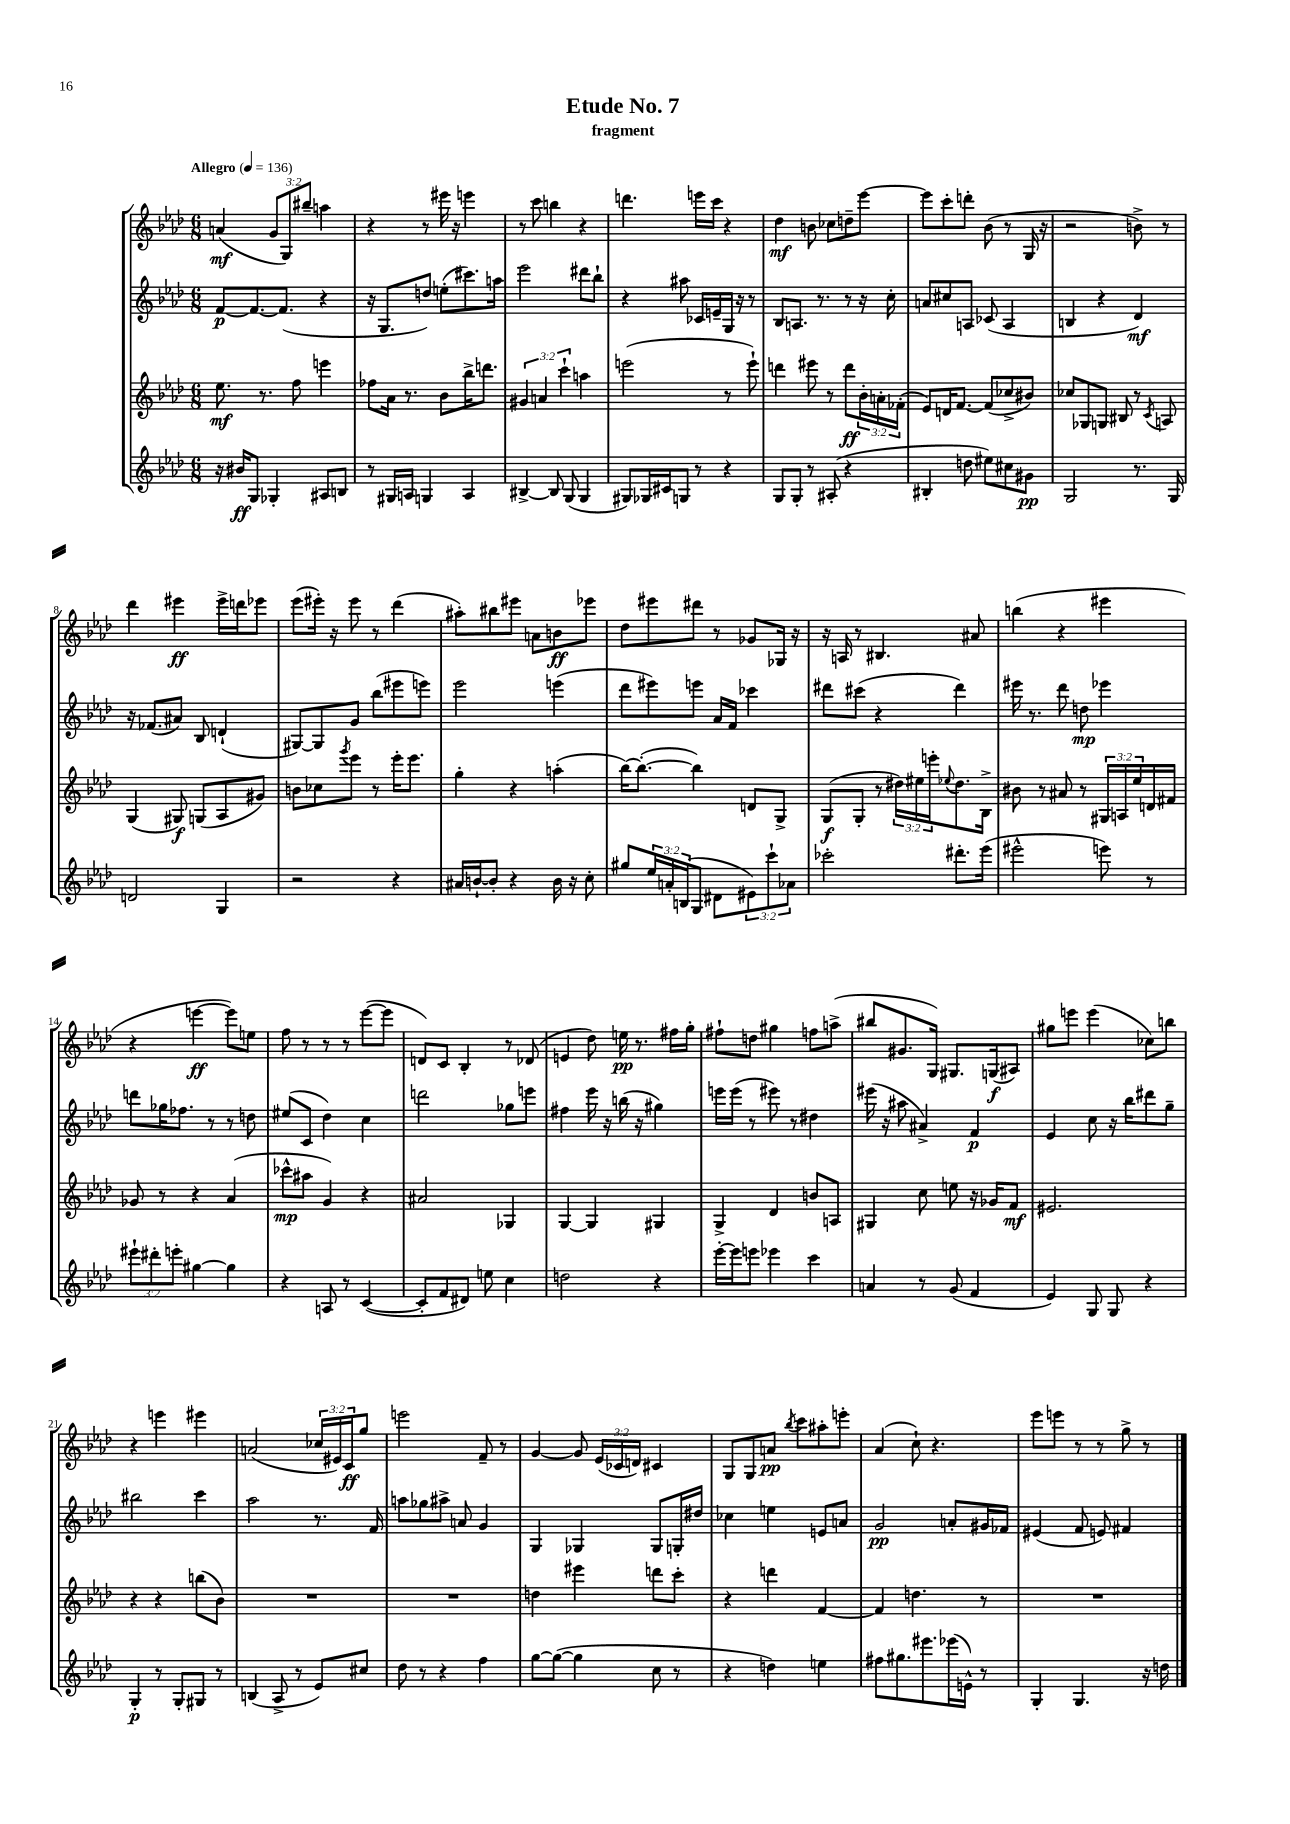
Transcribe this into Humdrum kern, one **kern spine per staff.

**kern	**dynam	**kern	**dynam	**kern	**dynam	**kern	**dynam
*part4	*part4	*part3	*part3	*part2	*part2	*part1	*part1
*staff4	*staff4	*staff3	*staff3	*staff2	*staff2	*staff1	*staff1
*clefG2	*	*clefG2	*	*clefG2	*	*clefG2	*
*k[b-e-a-d-]	*	*k[b-e-a-d-]	*	*k[b-e-a-d-]	*	*k[b-e-a-d-]	*
*M6/8	*	*M6/8	*	*M6/8	*	*M6/8	*
*MM136	*	*MM136	*	*MM136	*	*MM136	*
=1	=1	=1	=1	=1	=1	=1	=1
!	!	!	!	!	!	!LO:TX:a:B:t=Allegro	!
16r	.	8.ee-\	mf	[8f/L	p	(4an/	mf
16b#X/KL	ff	.	.	.	.	.	.
8G/J	.	.	.	8.f/_	.	.	.
.	.	8.r	.	.	.	.	.
4G-X'/	.	.	.	.	.	12g/L	.
.	.	.	.	(8.f/J]	.	.	.
.	.	.	.	.	.	12G/)	.
.	.	8ff\	.	.	.	.	.
.	.	.	.	.	.	12bb#X~/J	.
8A#X/L	.	4eeen\	.	4r	.	4aan\	.
8Bn/J	.	.	.	.	.	.	.
=2	=2	=2	=2	=2	=2	=2	=2
8r	.	8ff-X\L	.	16r	.	4r	.
.	.	.	.	8.G/L	.	.	.
16G#X/LL	.	16a-\Jk	.	.	.	.	.
16An/JJ	.	8.r	.	.	.	.	.
4Gn/	.	.	.	8ddn/J)	.	8r	.
.	.	8b-\L	.	(8een'\L	.	16eee#X\	.
.	.	.	.	.	.	16r	.
4A/	.	16bb-^\K	.	8.ccc#X\)	.	4eeen\	.
.	.	8.dddn\J	.	.	.	.	.
.	.	.	.	16aan\Jk	.	.	.
=3	=3	=3	=3	=3	=3	=3	=3
[4B#X^/	.	6g#X/	.	2eee-\	.	8r	.
.	.	.	.	.	.	8ccc\	.
.	.	6an/	.	.	.	.	.
8B#/]	.	.	.	.	.	4bbn\	.
.	.	6ccc`\	.	.	.	.	.
(8G/	.	.	.	.	.	.	.
4G/	.	4aan\	.	8ddd#X\L	.	4r	.
.	.	.	.	8bb-`\J	.	.	.
=4	=4	=4	=4	=4	=4	=4	=4
8G#X/L)	.	(2eeen\	.	4r	.	4.dddn\	.
16G-X/L	.	.	.	.	.	.	.
16c#X/J	.	.	.	.	.	.	.
8Gn/J	.	.	.	8aa#X\	.	.	.
8r	.	.	.	16c-X/LL	.	16eeen\LL	.
.	.	.	.	16en~/	.	16ccc\JJ	.
4r	.	8r	.	16G/JJ	.	4r	.
.	.	.	.	16r	.	.	.
.	.	8eee`\)	.	8r	.	.	.
=5	=5	=5	=5	=5	=5	=5	=5
8G/L	.	4dddn\	.	8B-/L	.	4dd-\	mf
8G'/J	.	.	.	8.An/J	.	.	.
8r	.	8eee#X\	.	.	.	8bn\	.
.	.	.	.	8.r	.	.	.
(8A#X'/	.	8r	.	.	.	8cc-X\L	.
4r	.	8ddd\L	ff	8r	.	8ddn~\	.
.	.	24b-'\L	.	16r	.	[8eee-\J	.
.	.	24an'\	.	.	.	.	.
.	.	.	.	16cc'\	.	.	.
.	.	(24f-X'\JJ	.	.	.	.	.
=6	=6	=6	=6	=6	=6	=6	=6
4B#X'/	.	8e-/L)	.	8an/L	.	8eee-\L]	.
.	.	16dn/K	.	8cc#X/	.	8ccc'\	.
.	.	[8.f/J	.	.	.	.	.
8ddn\	.	.	.	8An/J	.	8dddn'\J	.
8ee#X\L)	.	(8f/L]	.	(8c-X/	.	(8b-\	.
8cc#X\	.	8cc-X^/	.	4A/	.	8r	.
8g#X\J	pp	8b#X/J)	.	.	.	16G/	.
.	.	.	.	.	.	16r	.
=7	=7	=7	=7	=7	=7	=7	=7
2G/	.	8cc-X/L	.	4Bn/	.	2r	.
.	.	8G-X/	.	.	.	.	.
.	.	8Gn/J	.	4r	.	.	.
.	.	8B#X/	.	.	.	.	.
8.r	.	8r	.	4d-/)	mf	8bn^\)	.
.	.	8qc/	.	.	.	.	.
.	.	8An/	.	.	.	8r	.
16G/	.	.	.	.	.	.	.
!!LO:LB:g=z
=8	=8	=8	=8	=8	=8	=8	=8
2dn/	.	(4G/	.	16r	.	4ddd-\	.
.	.	.	.	(8.f-X/L	.	.	.
.	.	8G#X/)	f	8a#X/J)	.	4eee#X\	ff
.	.	(8Gn/L	.	8B-/	.	.	.
4G/	.	8A-/	.	(4dn`/	.	16eee#^\LL	.
.	.	.	.	.	.	16dddn\J	.
.	.	8g#X/J)	.	.	.	8eee-X\J	.
=9	=9	=9	=9	=9	=9	=9	=9
2r	.	8bn\L	.	[8G#X/L)	.	(8eee-\L	.
.	.	8cc-X\	.	8G#/]	.	16eee#X'\Jk)	.
.	.	.	.	.	.	16r	.
.	.	8qggg/	.	.	.	.	.
.	.	8eee-\J	.	8g/J	.	8eee#\	.
.	.	8r	.	(8bb-\L	.	8r	.
4r	.	16eee-'\KL	.	8eee#X\	.	(4ddd-\	.
.	.	8.eee-\J	.	.	.	.	.
.	.	.	.	8eeen\J)	.	.	.
=10	=10	=10	=10	=10	=10	=10	=10
16a#X/LL	.	4gg'\	.	2eee-\	.	8aa#X'\L)	.
[16bn`/J	.	.	.	.	.	.	.
8b'/J]	.	.	.	.	.	8bb#X\	.
4r	.	4r	.	.	.	8eee#X\J	.
.	.	.	.	.	.	8an\L	.
16b\	.	(4aan'\	.	(4eeen\	.	8bn\	ff
16r	.	.	.	.	.	.	.
8cc'\	.	.	.	.	.	8eee-X\J	.
=11	=11	=11	=11	=11	=11	=11	=11
8gg#X/L	.	[16bb-\KL)	.	8ddd-\L	.	8dd-\L	.
.	.	(8.bb-'\J_	.	.	.	.	.
24ee-/L	.	.	.	8eee#X\)	.	8eee#X\	.
24an'/	.	.	.	.	.	.	.
(24Bn/J	.	.	.	.	.	.	.
8G/J	.	4bb-\])	.	8eeen\J	.	8ddd#X\J	.
8d#X\L	.	.	.	16a-/LL	.	8r	.
.	.	.	.	16f/JJ	.	.	.
12e#X\)	.	8dn/L	.	4ccc-X\	.	8g-X/L	.
12ccc`\	.	.	.	.	.	.	.
.	.	8G^/J	.	.	.	16G-X/Jk	.
12a-X\J	.	.	.	.	.	.	.
.	.	.	.	.	.	16r	.
=12	=12	=12	=12	=12	=12	=12	=12
2ccc-X'\	.	(8G/L	f	8ddd#X\L	.	16r	.
.	.	.	.	.	.	16An/	.
.	.	8G'/J	.	(8ccc#X\J	.	8r	.
.	.	8r	.	4r	.	4.B#X/	.
.	.	24dd#X\LL)	.	.	.	.	.
.	.	24ee#X\	.	.	.	.	.
.	.	24eeen'\J	.	.	.	.	.
.	.	8qqee-X/	.	.	.	.	.
8.ddd#X'\L	.	8.dd#\	.	4ddd#\)	.	.	.
.	.	.	.	.	.	8a#X/	.
(16eee-\Jk	.	16B-^\Jk	.	.	.	.	.
=13	=13	=13	=13	=13	=13	=13	=13
2eee#X^^\	.	8b#X\	.	16eee#X\	.	(4bbn\	.
.	.	.	.	8.r	.	.	.
.	.	8r	.	.	.	.	.
.	.	8a#X/	.	8ddd-\	.	4r	.
.	.	8r	.	8ddn\	mp	.	.
8eeen\)	.	24G#X/LL	.	4eee-X\	.	4eee#X\	.
.	.	24An/	.	.	.	.	.
.	.	24ee-/	.	.	.	.	.
8r	.	16dn/	.	.	.	.	.
.	.	16f#X/JJ	.	.	.	.	.
!!LO:LB:g=z
=14	=14	=14	=14	=14	=14	=14	=14
12eee#X`\L	.	8g-X/	.	8dddn\L	.	4r	.
12ddd#X'\	.	.	.	.	.	.	.
.	.	8r	.	16gg-X\K	.	.	.
12eeen'\J	.	.	.	.	.	.	.
.	.	.	.	8.ff-X\J	.	.	.
[4gg#X\	.	4r	.	.	.	[4eeen\	ff
.	.	.	.	8r	.	.	.
4gg#\]	.	(4a-/	.	8r	.	8eee\L])	.
.	.	.	.	8ddn\	.	8een\J	.
=15	=15	=15	=15	=15	=15	=15	=15
4r	.	8ccc-X^^\L	mp	(8ee#X/L	.	8ff\	.
.	.	8aa#X\J	.	8c/J	.	8r	.
8An/	.	4g/)	.	4dd-\)	.	8r	.
8r	.	.	.	.	.	8r	.
([4c/	.	4r	.	4cc\	.	([8eee-\L	.
.	.	.	.	.	.	8eee-\J]	.
=16	=16	=16	=16	=16	=16	=16	=16
8c'/L]	.	2a#X/	.	2dddn\	.	8dn/L)	.
8f/	.	.	.	.	.	8c/J	.
8d#X/J)	.	.	.	.	.	4B-'/	.
8een\	.	.	.	.	.	.	.
4cc\	.	4G-X/	.	8gg-X\L	.	8r	.
.	.	.	.	8eeen\J	.	(8d-X/	.
=17	=17	=17	=17	=17	=17	=17	=17
2ddn\	.	[4G/	.	4ff#X\	.	4en/	.
.	.	4G/]	.	16eee-\	.	8dd-\)	.
.	.	.	.	16r	.	.	.
.	.	.	.	(16bbn\	.	16een\	pp
.	.	.	.	16r	.	8.r	.
4r	.	4G#X/	.	4gg#X\)	.	.	.
.	.	.	.	.	.	16ff#X\LL	.
.	.	.	.	.	.	16gg'\JJ	.
=18	=18	=18	=18	=18	=18	=18	=18
[16eee-'\LL	.	4G^/	.	16eeen\LL	.	8ff#X`\L	.
16eee-\J]	.	.	.	(16eee\JJ	.	.	.
8eeen\J	.	.	.	8r	.	8ddn\J	.
4eee-X\	.	4d-/	.	8eee#X\)	.	4gg#X\	.
.	.	.	.	8r	.	.	.
4ccc\	.	8bn/L	.	4dd#X\	.	8ffn\L	.
.	.	8An/J	.	.	.	(8aan^\J	.
=19	=19	=19	=19	=19	=19	=19	=19
4an/	.	4G#X/	.	(16eee#X\	.	8bb#X/L	.
.	.	.	.	16r	.	.	.
.	.	.	.	8aa#X\	.	8.g#X/	.
8r	.	8cc\	.	4a#X^/)	.	.	.
.	.	.	.	.	.	16G/Jk)	.
(8g/	.	8een\	.	.	.	8.G#X/L	.
4f/	.	16r	.	4f/	p	.	.
.	.	16g-X/KL	.	.	.	(16Gn/k	f
.	.	8f/J	mf	.	.	8A#X/J)	.
=20	=20	=20	=20	=20	=20	=20	=20
4e-/)	.	2.e#X/	.	4e-/	.	8gg#X\L	.
.	.	.	.	.	.	8eeen\J	.
8G/	.	.	.	8cc\	.	(4eee\	.
8G/	.	.	.	16r	.	.	.
.	.	.	.	16bb-\KL	.	.	.
4r	.	.	.	8ddd#X\	.	8cc-X\L)	.
.	.	.	.	8gg~\J	.	8bbn\J	.
!!LO:LB:g=z
=21	=21	=21	=21	=21	=21	=21	=21
4G'/	p	4r	.	2bb#X\	.	4r	.
8r	.	4r	.	.	.	4eeen\	.
8G'/L	.	.	.	.	.	.	.
8G#X/J	.	(8bbn\L	.	4ccc\	.	4eee#X\	.
8r	.	8b-\J)	.	.	.	.	.
=22	=22	=22	=22	=22	=22	=22	=22
(4Bn/	.	2.r	.	2aa-\	.	(2an/	.
8A-^/	.	.	.	.	.	.	.
8r	.	.	.	.	.	.	.
8e-/L)	.	.	.	8.r	.	24cc-X/LL	.
.	.	.	.	.	.	24e#X/)	.
.	.	.	.	.	.	24c/J	ff
8cc#X/J	.	.	.	.	.	8gg/J	.
.	.	.	.	16f/	.	.	.
=23	=23	=23	=23	=23	=23	=23	=23
8dd-\	.	2.r	.	8aan\L	.	2eeen\	.
8r	.	.	.	8gg-X\	.	.	.
4r	.	.	.	8aa#X^\J	.	.	.
.	.	.	.	8an/	.	.	.
4ff\	.	.	.	4g/	.	8f~/	.
.	.	.	.	.	.	8r	.
=24	=24	=24	=24	=24	=24	=24	=24
[8gg\L	.	4ddn\	.	4G/	.	[4g/	.
(8gg\J_	.	.	.	.	.	.	.
4gg\]	.	4eee#X\	.	4G-X/	.	8g/]	.
.	.	.	.	.	.	(24e-/LL	.
.	.	.	.	.	.	24c-X/	.
.	.	.	.	.	.	24dn/JJ)	.
8cc\	.	8dddn\L	.	8G-/L	.	4c#X/	.
8r	.	8ccc'\J	.	16Gn'/L	.	.	.
.	.	.	.	16dd#X/JJ	.	.	.
=25	=25	=25	=25	=25	=25	=25	=25
4r	.	4r	.	4cc-X\	.	8G/L	.
.	.	.	.	.	.	8G/	.
4ddn\)	.	4dddn\	.	4een\	.	8an/J	pp
.	.	.	.	.	.	8qbb-/	.
.	.	.	.	.	.	8ccc\L	.
4een\	.	[4f/	.	8en/L	.	8aa#X'\	.
.	.	.	.	8an/J	.	8eeen'\J	.
=26	=26	=26	=26	=26	=26	=26	=26
8ff#X\L	.	4f/]	.	2g/	pp	(4a-/	.
8.gg#X\	.	.	.	.	.	.	.
.	.	4.ddn\	.	.	.	8cc`\)	.
8.eee#X\	.	.	.	.	.	.	.
.	.	.	.	.	.	4.r	.
(16eee-X\L	.	.	.	8an'/L	.	.	.
16en^^\JJ)	.	.	.	.	.	.	.
8r	.	8r	.	16g#X/L	.	.	.
.	.	.	.	16f-X/JJ	.	.	.
=27	=27	=27	=27	=27	=27	=27	=27
4G'/	.	2.r	.	(4e#X/	.	8eee-\L	.
.	.	.	.	.	.	8eeen\J	.
4.G/	.	.	.	8f/	.	8r	.
.	.	.	.	8en/)	.	8r	.
.	.	.	.	4f#X/	.	8gg^\	.
16r	.	.	.	.	.	8r	.
16ddn\	.	.	.	.	.	.	.
==	==	==	==	==	==	==	==
*-	*-	*-	*-	*-	*-	*-	*-
